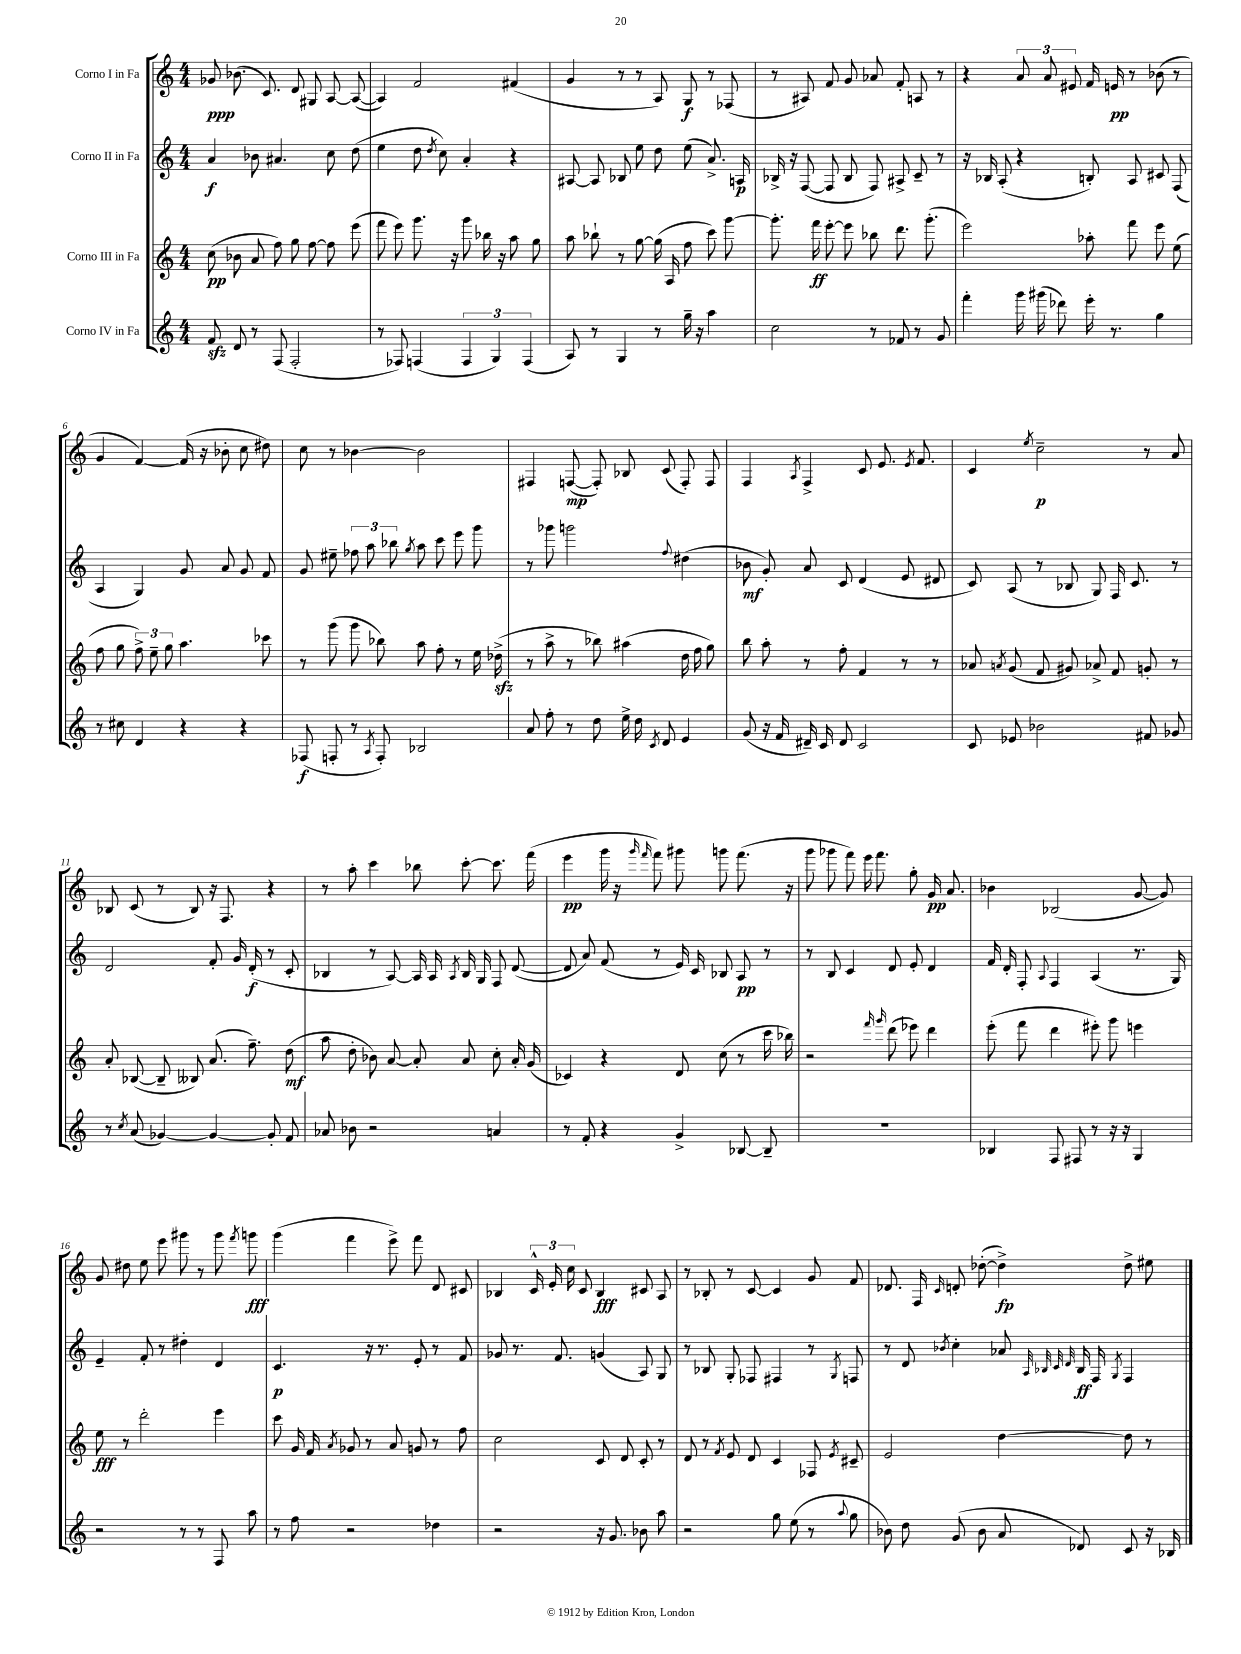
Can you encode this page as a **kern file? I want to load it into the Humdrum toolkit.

**kern	**kern	**kern	**kern
*staff4	*staff3	*staff2	*staff1
*clefG2	*clefG2	*clefG2	*clefG2
*k[]	*k[]	*k[]	*k[]
*M4/4	*M4/4	*M4/4	*M4/4
8f/	(8cc\	4a/	8g-/
8d/	8b-\	.	(8.b-\
8r	8a/	8b-\	.
.	.	.	8.c/)
(8F/	8ff\)	4.a#/	.
2F'/	8gg\	.	8d/
.	[8ff\	.	8G#/
.	8ff\]	8cc\	[8A/
.	(8eee\	(8dd\	(8A/_
=	=	=	=
8r	8fff\	4ee\	4A/])
8F-/)	8eee\)	.	.
(4F/	8.ggg\	8dd\	2f/
.	.	8qdd/	.
.	.	8cc\)	.
.	16r	.	.
6F/	8ggg\	4a'/	.
.	16bb-\	.	.
6G/)	.	.	.
.	16r	.	.
.	8aa\	4r	(4f#/
(6F/	.	.	.
.	8gg\	.	.
=	=	=	=
8A/)	8aa\	[8A#/	4g/
8r	8bb-`\	8A#/]	.
4G/	8r	8B-/	8r
.	[8gg\	8ee\	8r
8r	(16gg\]	8dd\	8A/)
.	16A/	.	.
16gg~\	8ff\	(8ee\	8G/
16r	.	.	.
4aa\	8ccc\)	8.a^/)	8r
.	[8ggg\	.	(8F-/
.	.	16A/	.
=	=	=	=
2cc\	8.ggg'\]	16B-^/	8r
.	.	16r	.
.	.	([8F/	8A#/)
.	16fff\	.	.
.	[8eee'\	8F/]	8f/
.	8eee\]	8B-/	8g/
8r	8bb-\	8F/)	8a-/
8f-/	8.ddd\	8A#^/	8f'/
8r	.	8c~/	8A/
.	(8.ggg'\	.	.
8g/	.	8r	8r
=	=	=	=
4fff'\	2eee\)	16r	4r
.	.	16B-/	.
.	.	(8A'/	.
16ggg\	.	4r	12a/
(16ggg#\	.	.	.
.	.	.	12a/
8ddd-\)	.	.	.
.	.	.	12e#/
16eee'\	8aa-'\	8B'/)	16f/
8.r	.	.	16e/
.	8fff\	8A/	8r
4gg\	8eee\	8c#/	(8b-\
.	(8ee\	(8F/	8r
=	=	=	=
8r	8ff\	4A/	4g/
8cc#\	8gg\	.	.
4d/	12ff^\)	4G/)	[4f/)
.	12ee~\	.	.
.	12gg\	.	.
4r	4.aa\	8g/	(16f/]
.	.	.	16r
.	.	8a/	8b-'\
4r	.	8g/	8cc\
.	8ccc-\	8f/	8dd#\)
=	=	=	=
(8F-/	8r	8g/	8cc\
8F'/	(8ggg\	8ee#~\	8r
8r	8ggg\	12ff-\	[4b-\
.	.	12aa\	.
8qA/	.	.	.
8F'/)	8bb-\)	.	.
.	.	12bb-\	.
.	.	8qgg/	.
2B-/	8aa\	8aa\	2b-\]
.	8ff'\	8ccc\	.
.	8r	8eee\	.
.	16ee\	8ggg\	.
.	(16dd-^\	.	.
=	=	=	=
8a/	8r	8r	4F#/
8ff'\	8aa^\	8ggg-\	.
8r	8r	2ggg\	([8F/
8dd\	8bb-\)	.	8F'/])
16ee^\	(4aa#\	.	8B-/
16dd\	.	.	.
8qc/	.	.	.
8d/	.	.	(8c/
.	.	8qqff/	.
4e/	16dd\	(4dd#\	8F'/)
.	16ff\	.	.
.	8gg\)	.	8F/
=	=	=	=
(8g/	8bb\	8b-\	4F/
16r	8aa'\	8g'/)	.
16f/	.	.	.
.	.	.	8qA/
16d#~/)	8r	8a/	4F^/
16c/	.	.	.
8d#/	8ff'\	8c/	.
2c/	4f/	(4d/	8c/
.	.	.	8.e/
.	8r	8e/	.
.	.	.	8qe/
.	.	.	8.f/
.	8r	8d#/	.
=	=	=	=
8c/	8a-/	8c/)	4c/
.	8qa/	.	.
8e-/	(8g/	(8A/	.
.	.	.	8qee/
2b-\	8f/	8r	2cc~\
.	8g#/)	8B-/	.
.	8a-^/	8G/)	.
.	8f/	16F/	.
.	.	8.c/	.
8f#/	8g'/	.	8r
8g-/	8r	8r	8a/
=	=	=	=
8r	8a'/	2d/	8B-/
8qcc/	.	.	.
(8a/	([8B-/	.	(8c/
[4g-/)	8B-~/]	.	8r
.	8B--/)	.	8B-/)
4g-/_	(8.a/	8f'/	16r
.	.	.	8.F/
.	.	16g/	.
.	8.ff~\)	(16d'/	.
8g-'/]	.	8r	4r
8f/	(8dd\	8c'/	.
=	=	=	=
8a-/	8aa\	4B-/	8r
8b-\	8dd'\	.	8aa'\
2r	8b-\)	8r	4ccc\
.	[8a/	[8A/)	.
.	8a'/]	16A/]	8bb-\
.	.	16A/	.
.	.	8qA/	.
.	8a/	16B-/	[8ccc'\
.	.	16G/	.
4a/	8cc'\	8F/	8.ccc\]
.	16a'/	([8d/	.
.	(16g/	.	(16fff\
=	=	=	=
8r	4c-/)	8d/]	4eee\
8f'/	.	8a/)	.
4r	4r	(8f/	16ggg\
.	.	.	16r
.	.	.	16qqggg/
.	.	.	16qqfff/
.	.	8r	8fff\)
4g^/	8d/	16e/)	8ggg#\
.	.	16c/	.
.	(8cc\	8B-/	8ggg\
[8B-/	8r	8A/	(8.fff\
8B-~/]	16ccc\	8r	.
.	16bb-\)	.	16r
=	=	=	=
1r	2r	8r	8ggg\
.	.	8B/	8ggg-\
.	.	4c/	8fff\)
.	.	.	16eee\
.	.	.	8.fff\
.	16qqfff/	.	.
.	16qqggg/	.	.
.	(8ddd\	8d/	.
.	8eee-\)	8e'/	8gg'\
.	4ddd\	4d/	16g/
.	.	.	8.a/
=	=	=	=
4B-/	(8eee'\	16f/	4b-\
.	.	16d'/	.
.	8fff\	8F'/	.
.	.	8qqA/	.
8F/	4ddd\	4F/	(2B-/
8F#/	.	.	.
8r	8eee#'\)	(4A/	.
16r	8ggg\	.	.
16r	.	.	.
4G/	4eee\	8.r	[8g/
.	.	.	8g/])
.	.	16G/)	.
=	=	=	=
2r	8ee\	4e~/	8g/
.	8r	.	8dd#\
.	2ddd'\	8f'/	8ee\
.	.	8r	8eee\
8r	.	4dd#'\	8ggg#\
8r	.	.	8r
8F/	4eee\	4d/	8ggg#\
.	.	.	8qfff/
8aa\	.	.	8ggg\
=	=	=	=
8r	8ccc\	4.c/	(4ggg\
8ff\	16g/	.	.
.	16f/	.	.
.	8qa/	.	.
2r	8g-/	.	4fff\
.	8r	16r	.
.	.	8.r	.
.	8a/	.	8eee^\)
.	8g/	8e'/	8fff\
4dd-\	8r	8r	8d/
.	8ff\	8f/	8c#/
=	=	=	=
2r	2cc\	8g-/	4B-/
.	.	8.r	.
.	.	.	24c^^/
.	.	.	24e'/
.	.	8.f/	.
.	.	.	24cc\
.	.	.	8c/
16r	8c/	(4g/	4B-/
8.g/	.	.	.
.	8d/	.	.
8b-\	8c'/	8A/)	8c#/
8aa\	8r	8G/	8A/
=	=	=	=
2r	8d/	8r	8r
.	8r	8B-/	8B-'/
.	8qf/	.	.
.	8e/	8G'/	8r
.	8d/	8F-/	[8c/
8gg\	4c/	4F#/	4c/]
(8ee\	.	.	.
8r	8F-/	8r	8g/
8qqaa/	8qe/	8qG/	.
8gg\	8c#~/	8F/	8f/
=	=	=	=
8b-\)	2e/	8r	8.d-/
8dd\	.	8d/	.
.	.	.	16F/
.	.	8qb-/	16qqc/
(8g/	.	4cc'\	8d'/
8b-\	.	.	([8dd-'\
8a/	[4dd\	8a-/	4dd-^\])
.	.	32qqA/	.
.	.	32qqB-/	.
.	.	32qqc/	.
.	.	32qqd/	.
8d-/)	.	16B-/	.
.	.	16F/	.
.	.	8qG/	.
8c/	8dd\]	4F/	8dd-^\
16r	8r	.	8ee#\
16B-/	.	.	.
==	==	==	==
*-	*-	*-	*-
